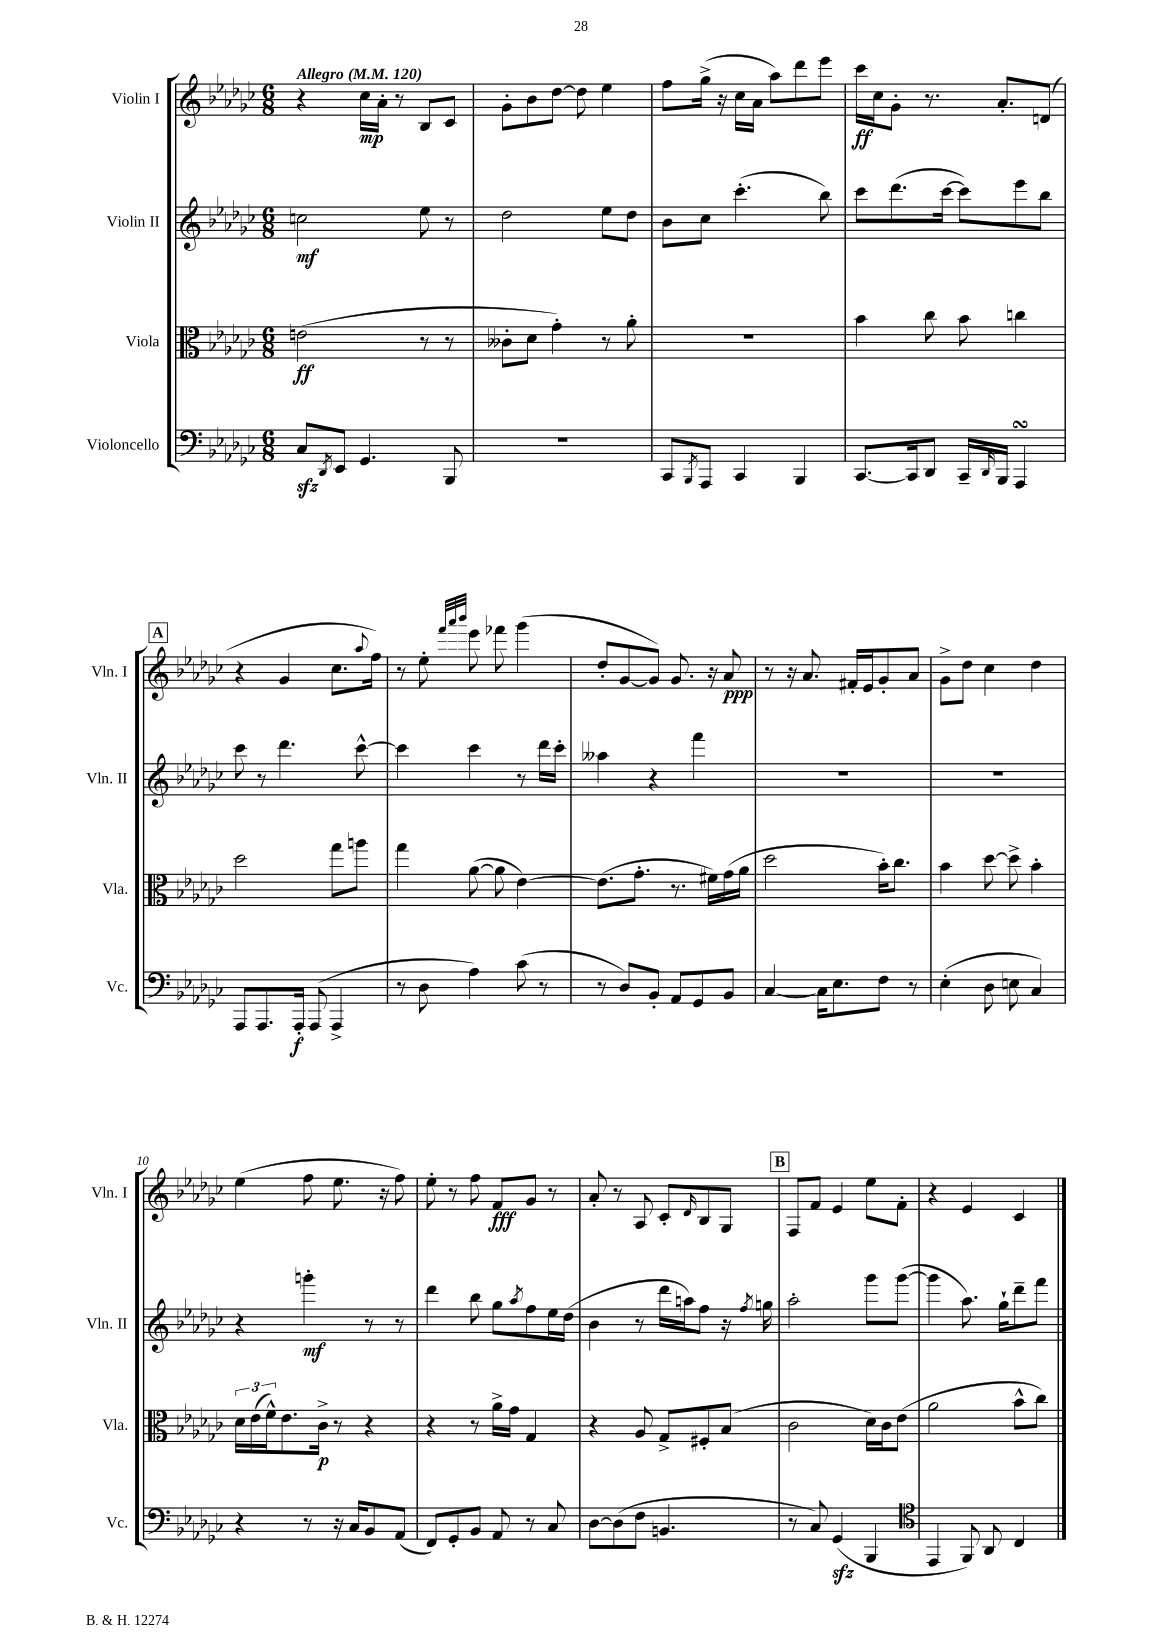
<<
\new StaffGroup <<
\new Staff = "s0" \with { instrumentName = "Violin I" shortInstrumentName = "Vln. I" } {
    \clef treble \key ges \major \numericTimeSignature \time 6/8 \tempo "Allegro" 4 = 120
    r4 ces''16\mp aes'16-. r8 bes8 ces'8 |
    ges'8-. bes'8 des''8~ des''8 ees''4 |
    f''8 ges''16->( r16 ces''16 aes'16 aes''8) des'''8 ees'''8 |
    ces'''16\ff ces''16 ges'8-. r8. aes'8.-. d'8( |
    \mark \markup { \box "A" } r4 ges'4 ces''8. \appoggiatura { aes''8 } f''16) |
    r8 ees''8-. \grace { f'''32 aes'''32 bes'''32 } ees'''8 fes'''8 ges'''4( |
    des''8-. ges'8~ ges'8) ges'8. r16 aes'8\ppp |
    r8 r16 aes'8. fis'16-. ees'16 ges'8-. aes'8 |
    ges'8-> des''8 ces''4 des''4 |
    ees''4( f''8 ees''8. r16 f''8) |
    ees''8-. r8 f''8 f'8\fff ges'8 r8 |
    aes'8-. r8 aes8 ces'8-. \grace { des'16 } bes8 ges8 |
    \mark \markup { \box "B" } f8 f'8 ees'4 ees''8 f'8-. |
    r4 ees'4 ces'4 \bar "|." |
}
\new Staff = "s1" \with { instrumentName = "Violin II" shortInstrumentName = "Vln. II" } {
    \clef treble \key ges \major \numericTimeSignature \time 6/8
    c''2\mf ees''8 r8 |
    des''2 ees''8 des''8 |
    bes'8 ces''8 ces'''4.-.( bes''8) |
    ces'''8 des'''8.( ces'''16~ ces'''8) ees'''8 bes''8 |
    \mark \markup { \box "A" } ces'''8 r8 des'''4. ces'''8~-^ |
    ces'''4 ces'''4 r8 des'''16 ces'''16-. |
    aeses''4 r4 f'''4 |
    R2. |
    R2. |
    r4 g'''4-.\mf r8 r8 |
    des'''4 bes''8 ges''8 \acciaccatura { aes''8 } f''8 ees''16 des''16( |
    bes'4 r8 des'''16 a''16) f''8 r16 \acciaccatura { f''8 } g''16 |
    \mark \markup { \box "B" } aes''2-. ges'''8 ges'''8~( |
    ges'''4 aes''8.) ges''16-! des'''8-- f'''8 \bar "|." |
}
\new Staff = "s2" \with { instrumentName = "Viola" shortInstrumentName = "Vla." } {
    \clef alto \key ges \major \numericTimeSignature \time 6/8
    e'2\ff( r8 r8 |
    ceses'8-. des'8 ges'4-.) r8 aes'8-. |
    R2. |
    bes'4 ces''8 bes'8 c''4 |
    \mark \markup { \box "A" } des''2 ges''8 a''8 |
    ges''4 aes'8~( aes'8 ees'4~) |
    ees'8.( ges'8.-. r8. fis'16) ges'16( aes'16 |
    des''2 bes'16-.) ces''8. |
    bes'4 des''8~ des''8-> bes'4-. |
    \tuplet 3/2 { des'16 ees'16( f'16-^) } ees'8. ces'16->\p r8 r4 |
    r4 r8 aes'16-> ges'16 ges4 |
    r4 aes8 ges8-> fis8-. bes8( |
    \mark \markup { \box "B" } ces'2 des'16) ces'16 ees'8( |
    aes'2 bes'8-^ ces''8) \bar "|." |
}
\new Staff = "s3" \with { instrumentName = "Violoncello" shortInstrumentName = "Vc." } {
    \clef bass \key ges \major \numericTimeSignature \time 6/8
    ces8\sfz \acciaccatura { des,8 } ees,8 ges,4. bes,,8 |
    R2. |
    ces,8 \acciaccatura { bes,,8 } aes,,8 ces,4 bes,,4 |
    ces,8.~ ces,16 des,8 ces,16-- \grace { des,16 } bes,,16 aes,,4\turn |
    \mark \markup { \box "A" } aes,,8 aes,,8. aes,,16-.\f aes,,8( aes,,4-> |
    r8 des8 aes4) ces'8( r8 |
    r8 des8) bes,8-. aes,8 ges,8 bes,8 |
    ces4~ ces16 ees8. f8 r8 |
    ees4-.( des8 e8 ces4) |
    r4 r8 r16 ces16 bes,8 aes,8( |
    f,8) ges,8-. bes,8 aes,8 r8 ces8 |
    des8~ des8( f8 b,4. |
    \mark \markup { \box "B" } r8 ces8) ges,4\sfz( bes,,4 |
    \clef tenor ees,4 f,8) aes,8 ces4 \bar "|." |
}
>>
>>
